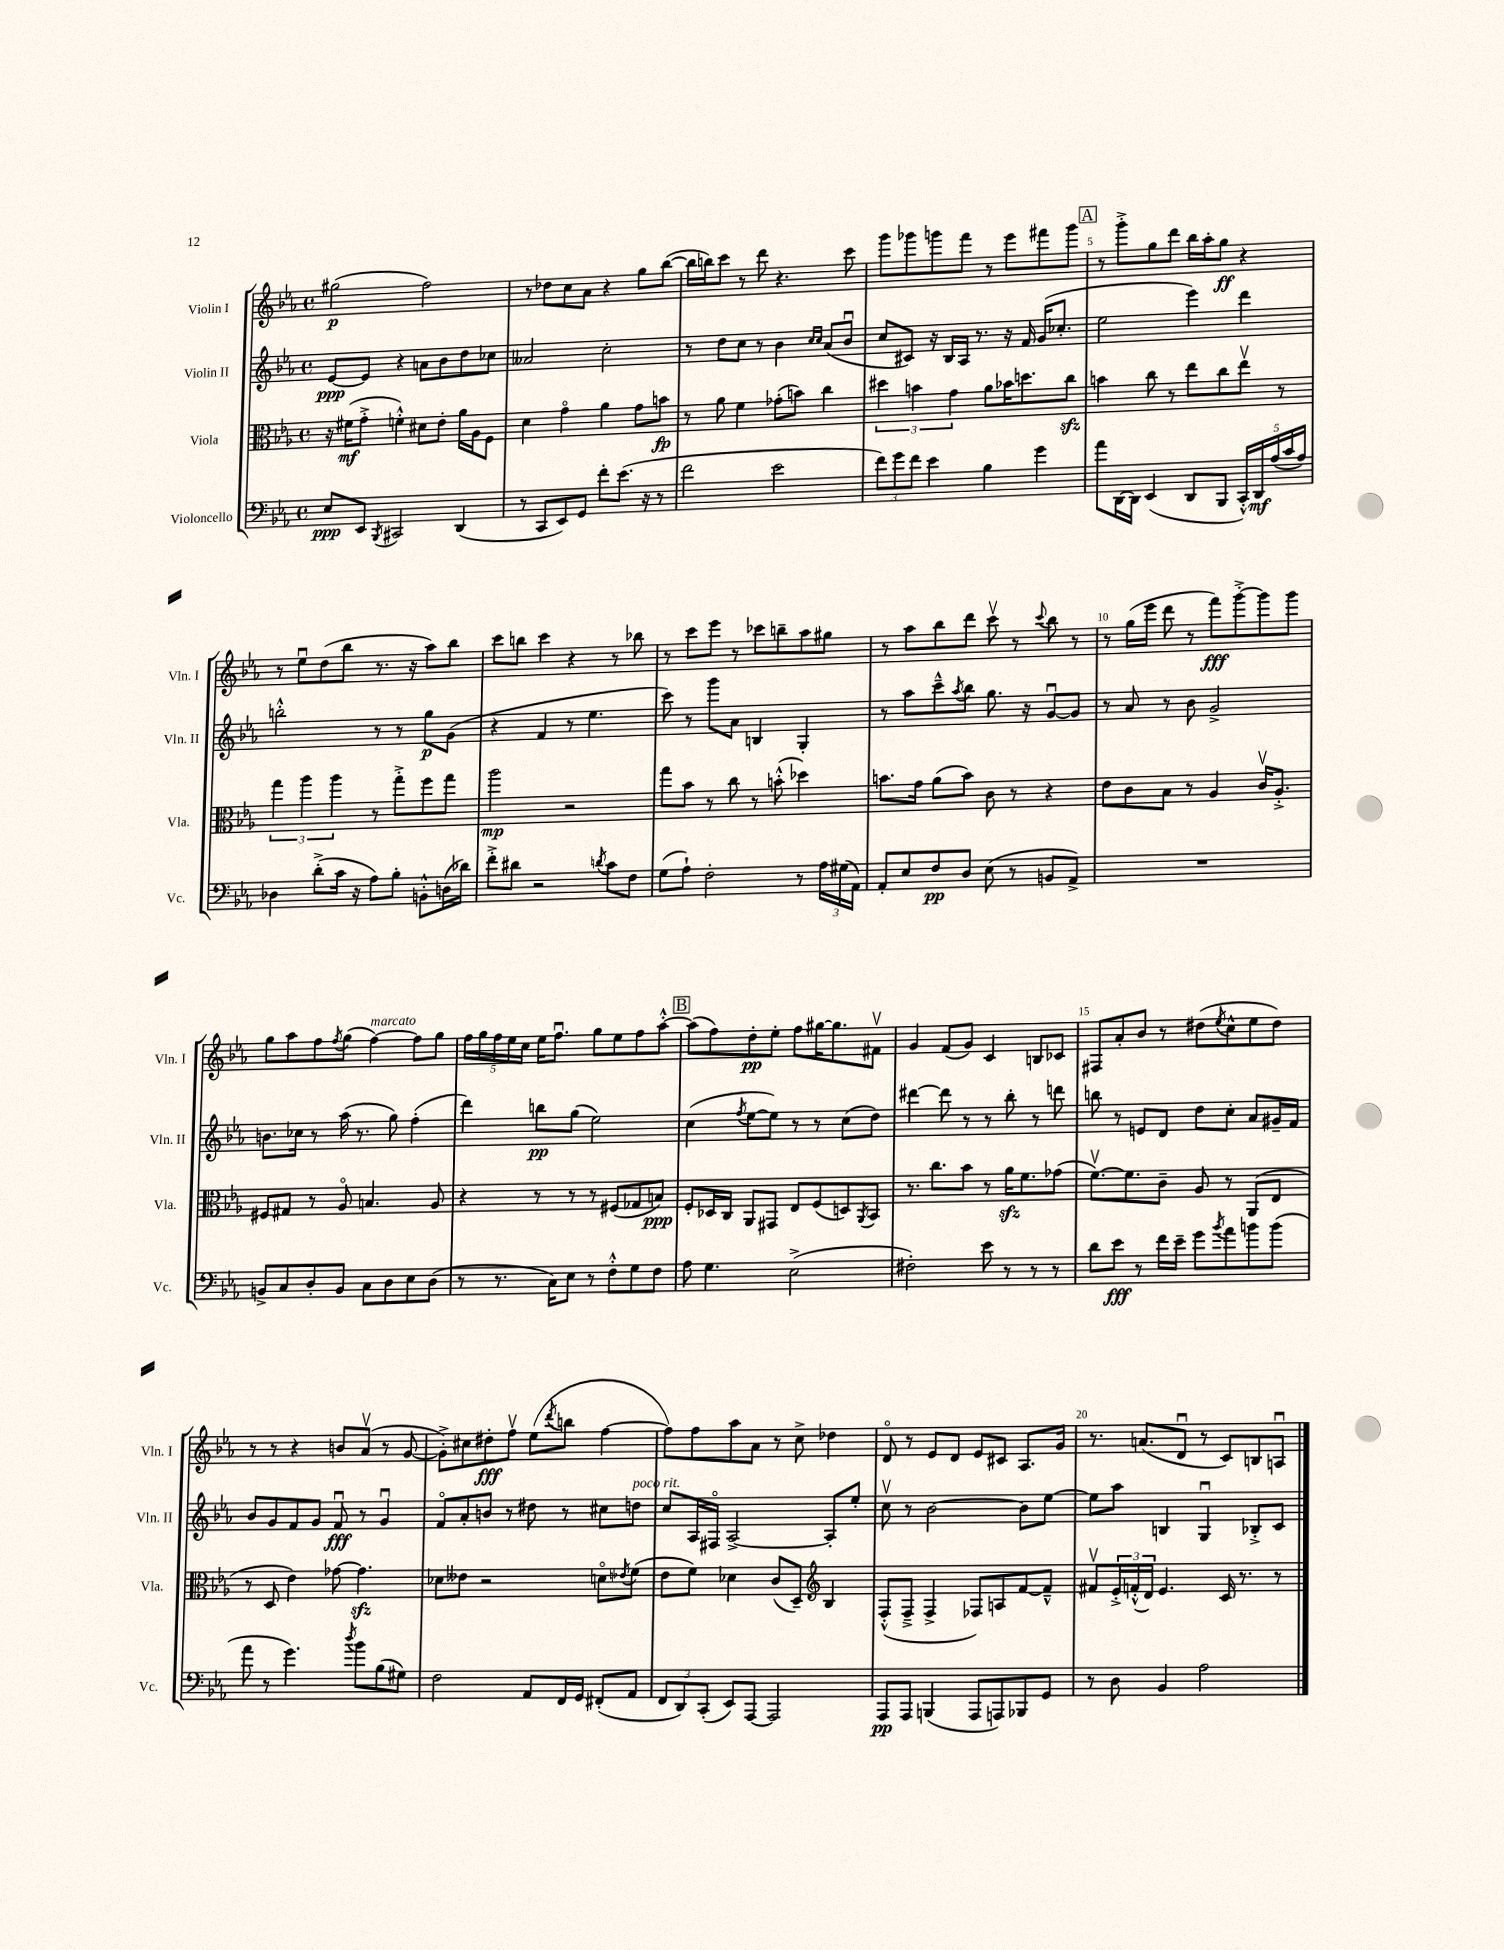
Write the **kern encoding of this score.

**kern	**kern	**kern	**kern
*staff4	*staff3	*staff2	*staff1
*clefF4	*clefC3	*clefG2	*clefG2
*k[b-e-a-]	*k[b-e-a-]	*k[b-e-a-]	*k[b-e-a-]
*M4/4	*M4/4	*M4/4	*M4/4
*met(c)	*met(c)	*met(c)	*met(c)
8E-	16r	[8e-	(2gg#
.	(16f#	.	.
8EE-	8g'^	8e-]	.
8qBBB-	.	.	.
2CC#	4f'^^)	4r	.
.	8d#	8a	2ff)
.	8e-'	8b-	.
(4DD	16a-	8dd	.
.	16A-	.	.
.	8F	8cc-	.
=	=	=	=
8r	4d	2a--	8r
8CC	.	.	8dd-
8EE-)	4go	.	8cc
8GG	.	.	8a-
8f'	4a-	2cc'	4r
(8.e-	.	.	.
.	8g	.	8gg
16r	.	.	.
8r	8b	.	([8bb-
=	=	=	=
2f	8r	8r	16bb-]
.	.	.	16bb)
.	8a-	8dd	8ccc
.	4f	8cc	8r
.	.	8r	8ddd
2e-	(8g-'	4b-	4.r
.	8b)	.	.
.	.	16qqcc	.
.	.	16qqcc	.
.	4cc	(8a-	.
.	.	8b-u	8ccc
=	=	=	=
12f)	6dd#	8cc	8ggg
12g	.	.	.
.	.	8c#)	8ggg-
12f	6b	.	.
4e-	.	16r	8ggg
.	.	16B-	.
.	6g	.	.
.	.	16A-	8fff
.	.	8.r	.
4B-	8a-	.	8r
.	16b-	16r	8eee-
.	8.dd	16f	.
4g	.	(16g	8fff#
.	.	8.cc-'	.
.	8cc	.	8ggg
=	=	=	=
8a-	4b	2ee-	8r
[16DD	.	.	8ggg'^
16DD]	.	.	.
(4EE-	8cc	.	8gg
.	8r	.	8ddd
8DD	8ee-	4eee-)	16bb-
.	.	.	16aa-'
8BBB-	8cc	.	8gg
20CC'^^)	8ee-v	4ddd	4r
20DD	.	.	.
(20A-	.	.	.
.	8r	.	.
20c	.	.	.
20A-)	.	.	.
=	=	=	=
4D-	6gg	2bb'^^	8r
.	.	.	8ee-u
.	6aa-	.	.
(8d'^	.	.	(8dd
.	6aa-	.	.
16c	.	.	8bb-
16r	.	.	.
8A-)	8r	8r	8.r
8B-'	8gg'^	8r	.
.	.	.	16r
8BB'^^	8ff	8gg	8aa-)
(16D	8gg	(8g	8bb-
16d-)	.	.	.
=	=	=	=
8f'^	2aa-	4r	8ccc
8d#	.	.	8bb
2r	.	4f	4ccc
.	2r	8r	4r
.	.	4.ee-	.
8qd	.	.	.
8c	.	.	8r
8F	.	.	8bb-
=	=	=	=
(8G	8gg	8ccc)	8r
8A-`)	8b-	8r	8ccc
2F'	8r	8ggg	8eee-
.	8cc	8a-	8r
.	8r	4B	8ccc-
.	(8b'^^	.	8bb~
8r	4dd-)	4G'	8aa-
24A-	.	.	8gg#
(24G#	.	.	.
24AA-)	.	.	.
=	=	=	=
8AA-'	8.b	8r	8r
8E-	.	8aa-	8aa-
.	16g	.	.
8F	(8a-	8ccc~^^	8bb-
.	.	8qaa-	.
8D	8b)	8bb-	8ddd
(8E-	8c	8.gg	8cccv
8r	8r	.	8r
.	.	16r	.
.	.	.	8qqccc
8BB	4r	[8gu	8bb-
8AA-^)	.	8g]	8r
=	=	=	=
1r	8e-	8r	8r
.	8c	8a-	(16gg
.	.	.	16eee-
.	8B-	8r	8ddd
.	8r	8b-	8r
.	4A-	2g^	8fff)
.	.	.	[8ggg'^
.	16cv	.	8ggg]
.	8.A-'^	.	.
.	.	.	8ggg
=	=	=	=
8BB^	8F#	8.b	8gg
8C	8G#	.	8aa-
.	.	16cc-	.
8D'	8r	8r	8ff
.	.	.	8qff
8BB	8A-o	(16aa-	(8gg
.	.	8.r	.
8C	4.B	.	[4ff)
8D	.	8gg)	.
8E-	.	(4ff'	8ff]
(8D	8A-	.	8gg
=	=	=	=
8r	4r	4ddd)	20ff
.	.	.	20gg
.	.	.	20ff
8.r	.	.	.
.	.	.	20ee-
.	.	.	20cc
.	8r	8bb	16ee-
16C)	.	.	8.ffu
8E-	8r	(8gg	.
8r	8r	2ee-)	8gg
8F'^^	(8F#	.	8ee-
8G	8G-	.	8ff
8F	8B)	.	[8aa-'^^
=	=	=	=
8A-	8F'	(4cc	(8aa-]
4.G	16D-	.	8ff)
.	16C	.	.
.	.	8qff	.
.	8AA-	[8ee-	8dd'
.	8GG#	8ee-])	8ee-'
(2E-^	8E-	8r	8ff
.	(8F	8r	[16gg#
.	.	.	8.gg#]
.	8D)	(8cc	.
.	8qAA-	.	.
.	8BB-	8dd)	8f#v
=	=	=	=
2F#')	8.r	[4ddd#	4g
.	8.cc	.	.
.	.	8ddd#]	(8f
.	8b-	8r	8g)
8e-	8r	8r	4c
8r	16a-	8bb-'	.
.	8.f	.	.
8r	.	8r	8B
8r	(8g-	8ddd	8c-
=	=	=	=
8d	[8.fv)	8bb	8F#
8e-	.	8r	8a-'
.	8.f]	.	.
8r	.	8e	8b-
16f	8c~	8d	8r
16e-~	.	.	.
8g	8A-	8dd	(8dd#
8qb-	.	.	8qee-
8a-	8r	8cc'	8cc^^
8b	(8AA-	8a-	8ee-
(8b	8E-	16g#~	8dd#)
.	.	16f	.
=	=	=	=
8a-	8r	8b-	8r
8r	8D	8g	8r
4.g)	4e-)	8f	4r
.	.	8g	.
.	[8g-	8fu	8b
8qdd	.	.	.
8b-	4.g-]	8r	(8a-v
(8B-	.	4gu	8r
8G#)	.	.	[8g
=	=	=	=
2F	8d-	8fo	8g'^])
.	8e--	8a-'	8cc#
.	2r	8b	8dd#'
.	.	8r	8ffv
8AA-	.	8dd#	(8ee-
.	.	.	8qddd
16FF	.	8r	8bb
16GG	.	.	.
(8FF#'	8do	8cc#	[4ff
.	8qe-	.	.
8AA-	(8f	8dd	.
=	=	=	=
12FF	8e-	8cc	8ff])
12DD)	.	.	.
.	8f)	16A-	8ff
(12CC'	.	.	.
.	.	16F#o	.
8EE-)	4d-	[2A-^	8aa-
[8AAA-	.	.	8a-
2AAA-]	(8c	.	8r
.	8D~)	.	8cc^
*	*clefG2	*	*
.	4B-	8A-']	4dd-
.	.	8ee-'	.
=	=	=	=
8AAA-	(8F'^^	8ccv	8do
8AAA-	8F~^	8r	8r
(4BBB	4F^	[2b-	8e-
.	.	.	8d
8AAA-	8F-)	.	8e-
8AAA)	8A	.	8c#
8BBB-	[8f	8b-]	8.A-
8GG	8f~^^]	[8ee-	.
.	.	.	16g
=	=	=	=
8r	8f#v	8ee-]	8.r
8D	24e-'^	8aa-	.
.	(24f'^^	.	.
.	.	.	(8.a
.	24d)	.	.
4BB-	4.e-	4B	.
.	.	.	8du
2A-	.	4Gu	8r
.	16c	.	8c)
.	8.r	.	.
.	.	8B-'^	8B
.	8r	8c	8Au
==	==	==	==
*-	*-	*-	*-
